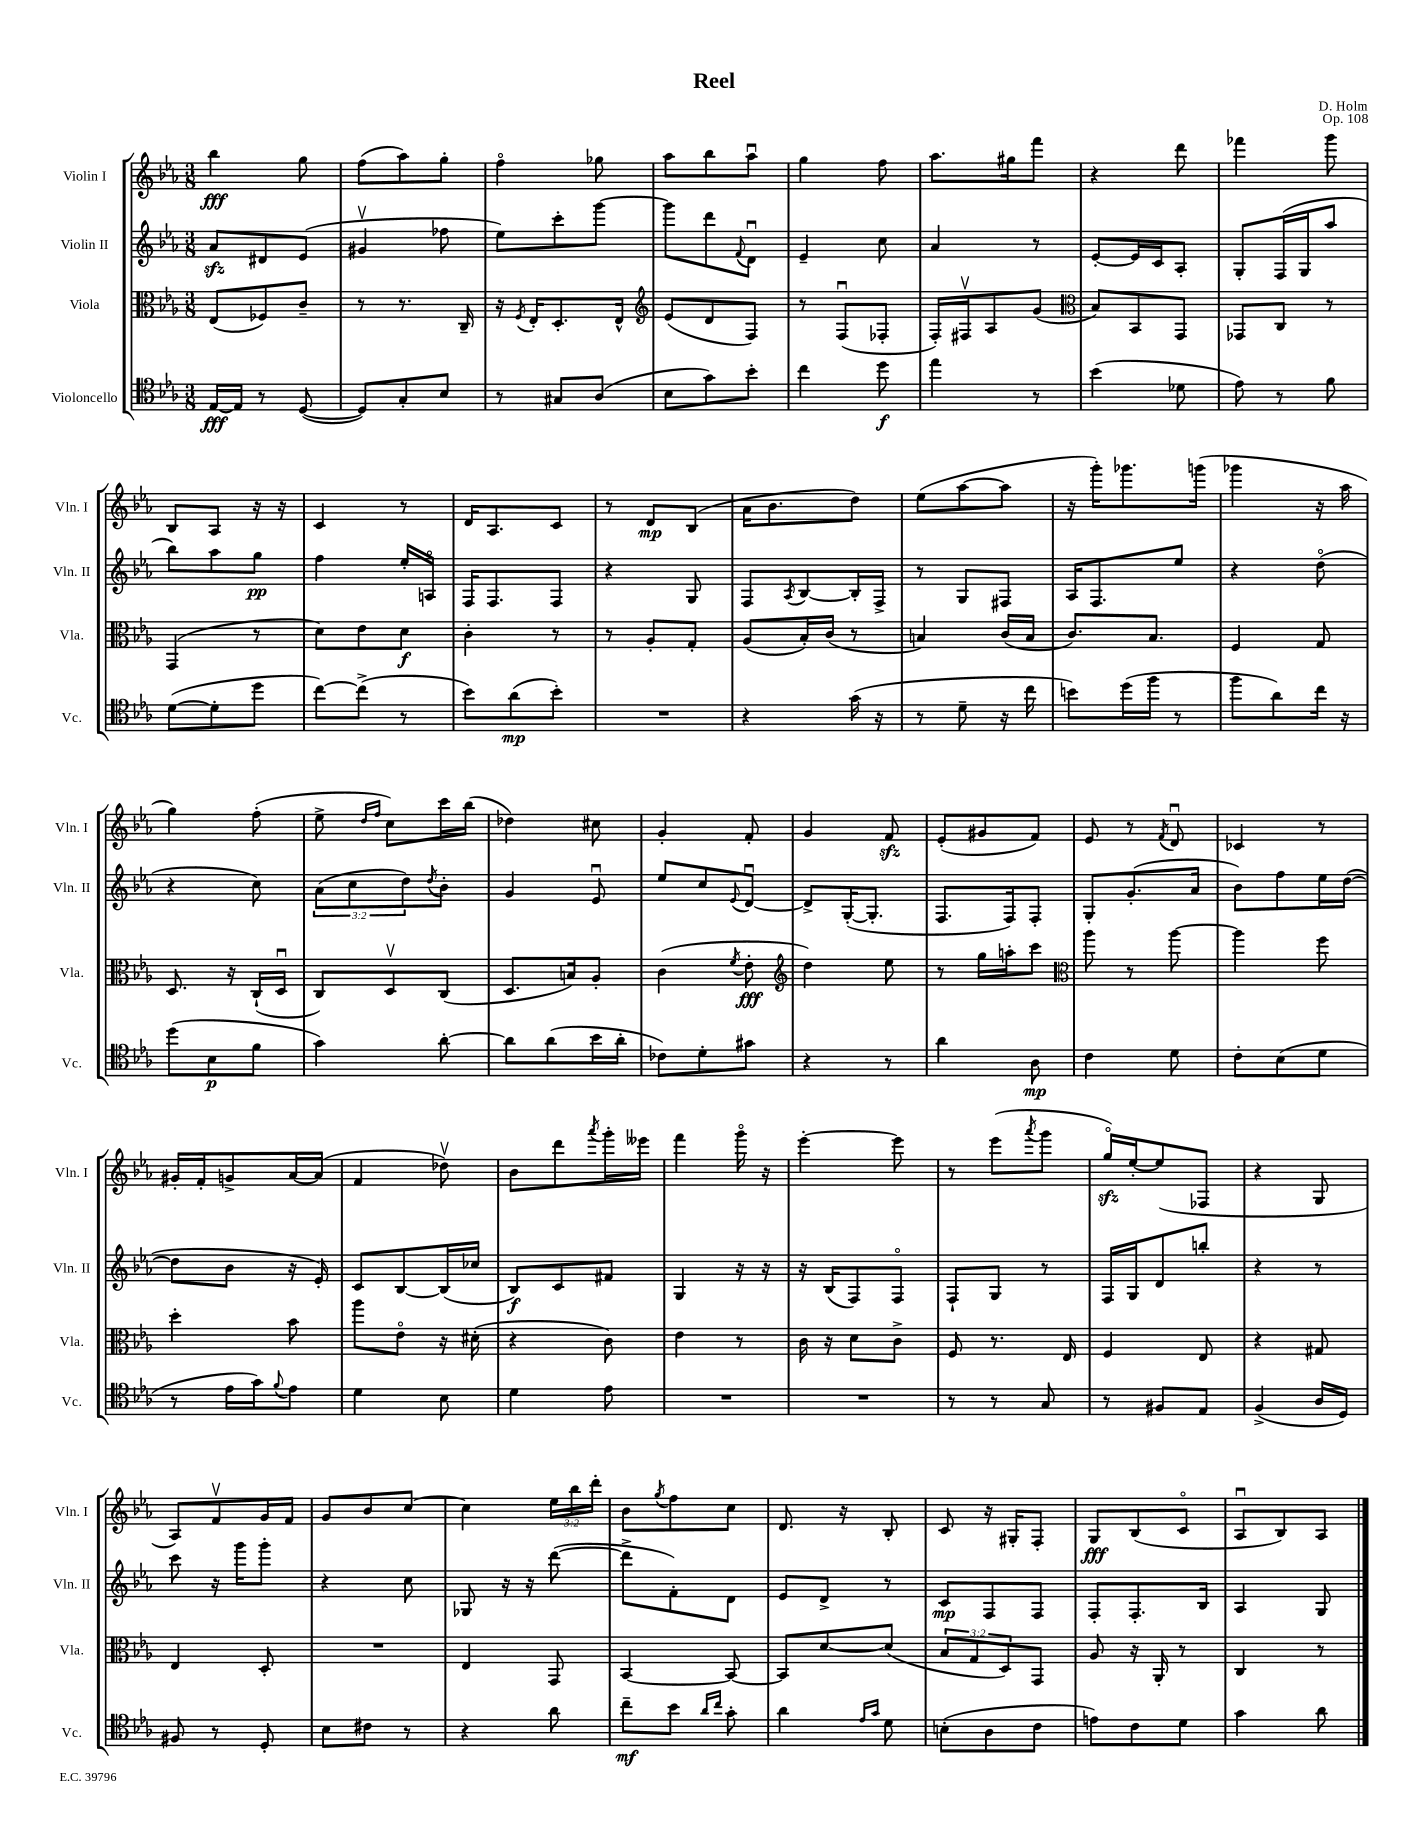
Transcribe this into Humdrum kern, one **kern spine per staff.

**kern	**kern	**kern	**kern
*staff4	*staff3	*staff2	*staff1
*clefC4	*clefC3	*clefG2	*clefG2
*k[b-e-a-]	*k[b-e-a-]	*k[b-e-a-]	*k[b-e-a-]
*M3/8	*M3/8	*M3/8	*M3/8
[16E-	(8E-	8a-	4bb-
16E-]	.	.	.
8r	8F-)	8d#	.
([8D	8c~	(8e-	8gg
=	=	=	=
8D])	8r	4g#v	(8ff
8G'	8.r	.	8aa-)
8B-	.	8ff-	8gg'
.	16C~	.	.
=	=	=	=
8r	16r	8ee-)	4ffo
.	8qF	.	.
.	16E-'	.	.
8G#	8.D'	8ccc'	.
(8A-	.	[8ggg	8gg-
.	16E-^^	.	.
=	=	=	=
*	*clefG2	*	*
8B-	(8e-	8ggg]	8aa-
8g)	8d	8ddd	8bb-
.	.	8qqf	.
8b-'	8F)	8du	8aa-u
=	=	=	=
4cc	8r	4e-~	4gg
.	(8Fu	.	.
8dd	8F-'	8cc	8ff
=	=	=	=
4ee-	16F')	4a-	8.aa-
.	16F#v	.	.
.	8A-	.	.
.	.	.	16gg#
8r	(8g	8r	8fff
=	=	=	=
*	*clefC3	*	*
(4b-	8B-)	[8e-'	4r
.	8BB-	16e-]	.
.	.	16c	.
8d-	8GG	8A-'	8ddd
=	=	=	=
8e-)	8GG-	8G'	4fff-
8r	8C	(16F	.
.	.	16G	.
8f	8r	8aa-	8ggg
=	=	=	=
([8d	(4GG	8bb-)	8B-
8d']	.	8aa-	8A-
8dd	8r	8gg	16r
.	.	.	16r
=	=	=	=
[8cc)	8d)	4ff	4c
(8cc^]	8e-	.	.
8r	8d	16ee-'	8r
.	.	16Ao	.
=	=	=	=
8b-)	4c'	16F	16d
.	.	8.F	8.A-
(8a-	.	.	.
8b-')	8r	8F	8c
=	=	=	=
4.r	8r	4r	8r
.	8A-'	.	8d
.	8G'	8G	(8B-
=	=	=	=
4r	(8A-	8F	16a-
.	.	.	8.b-
.	.	8qA-	.
.	16B-')	[8B-	.
.	(16c	.	.
(16g	8r	16B-']	8dd)
16r	.	16F^	.
=	=	=	=
8r	4B)	8r	(8ee-
8d~	.	8G	[8aa-
16r	(16c	8F#	8aa-]
16cc	16B	.	.
=	=	=	=
8b)	8.c)	16A-	16r
.	.	8.F	16ggg')
(16dd	.	.	8.ggg-
16ff	8.B-	.	.
8r	.	8ee-	.
.	.	.	(16ggg
=	=	=	=
8ff	4F	4r	4ggg-
8a-)	.	.	.
16cc	8G	(8ddo	16r
16r	.	.	16aa-
=	=	=	=
(8dd	8.D	4r	4gg)
8B-	.	.	.
.	16r	.	.
8f	(16C`	8cc)	(8ff'
.	16Du	.	.
=	=	=	=
4g)	8C)	(12a-	8ee-^
.	.	12cc	.
.	.	.	16qqdd
.	.	.	16qqff
.	8Dv	.	8cc)
.	.	12dd)	.
.	.	8qdd	.
[8a-'	(8C	8b-'	16ccc
.	.	.	(16bb-
=	=	=	=
8a-]	8.D	4g	4dd-)
(8a-	.	.	.
.	16B)	.	.
16b-	8A-'	8e-u	8cc#
16a-'	.	.	.
=	=	=	=
8c-)	(4c	8ee-	4g'
8d'	.	8cc	.
.	8qf	8qqe-	.
8g#	8e-'	[8du	8f'
=	=	=	=
*	*clefG2	*	*
4r	4dd)	8d^]	4g
.	.	([16G'	.
.	.	8.G']	.
8r	8ee-	.	8f
=	=	=	=
4a-	8r	8.F	(8e-'
.	16gg	.	8g#
.	16aa'	16F)	.
8A-	8ccc	8F'	8f)
=	=	=	=
*	*clefC3	*	*
4c	8aa-	8G'	8e-
.	8r	(8.g'	8r
.	.	.	8qf
8d	[8aa-	.	8du
.	.	16a-	.
=	=	=	=
8c'	4aa-]	8b-)	4c-
(8B-	.	8ff	.
8d	8ff	16ee-	8r
.	.	([16dd	.
=	=	=	=
8r	4dd'	8dd]	16g#'
.	.	.	16f'
16e-	.	8b-	8g^
16g)	.	.	.
8qqf	.	.	.
8e-	8b-	16r	[16a-
.	.	16e-')	(16a-]
=	=	=	=
4d	8aa-	8c	4f
.	8e-o	[8B-	.
8B-	16r	(16B-]	8dd-v)
.	(16d#'	16cc-	.
=	=	=	=
4d	4r	8B-)	8b-
.	.	8c	8ddd
.	.	.	8qaaa-
8e-	8c)	8f#	16ggg'
.	.	.	16eee--
=	=	=	=
4.r	4e-	4G	4fff
.	8r	16r	16gggo
.	.	16r	16r
=	=	=	=
4.r	16c	16r	[4eee-'
.	16r	(16B-	.
.	8d	8F)	.
.	8c^	8Fo	8eee-]
=	=	=	=
8r	8F	8F`	8r
8r	8.r	8G	(8eee-
.	.	.	8qaaa-
8G	.	8r	8ggg
.	16E-	.	.
=	=	=	=
8r	4F	16F	16ggo)
.	.	16G	[16ee-'
8F#	.	8d	(8ee-]
8E-	8E-	8bb'	8F-
=	=	=	=
(4F^	4r	4r	4r
16A-	8G#	8r	8G
16D)	.	.	.
=	=	=	=
8F#	4E-	8ccc	8A-)
8r	.	16r	8fv
.	.	16ggg	.
8D'	8D'	8ggg'	16g
.	.	.	16f
=	=	=	=
8B-	4.r	4r	8g
8c#	.	.	8b-
8r	.	8cc	[8cc
=	=	=	=
4r	4E-	8G-	4cc]
.	.	16r	.
.	.	16r	.
8a-	8GG	([8ddd	24ee-
.	.	.	24bb-
.	.	.	24ddd'
=	=	=	=
8cc~	[4BB-	8ddd^]	8b-
.	.	.	8qgg
8b-	.	8f')	8ff
16qqa-	.	.	.
16qqcc	.	.	.
8g'	8BB-_	8d	8cc
=	=	=	=
4a-	8BB-]	8e-	8.d
.	[8d	8d^	.
.	.	.	16r
16qqe-	.	.	.
16qqg	.	.	.
8d	(8d]	8r	8B-'
=	=	=	=
(8B'	12B-	8c	8c
.	12G	.	.
8A-	.	8F	16r
.	12D)	.	.
.	.	.	16G#'
8c	8GG	8F	8F'
=	=	=	=
8e)	8A-	8F'	8G
8c	16r	8.F'	(8B-
.	16AA-'	.	.
8d	8r	.	8co
.	.	16B-	.
=	=	=	=
4g	4C	4A-	8A-u
.	.	.	8B-)
8a-	8r	8G	8A-
==	==	==	==
*-	*-	*-	*-
